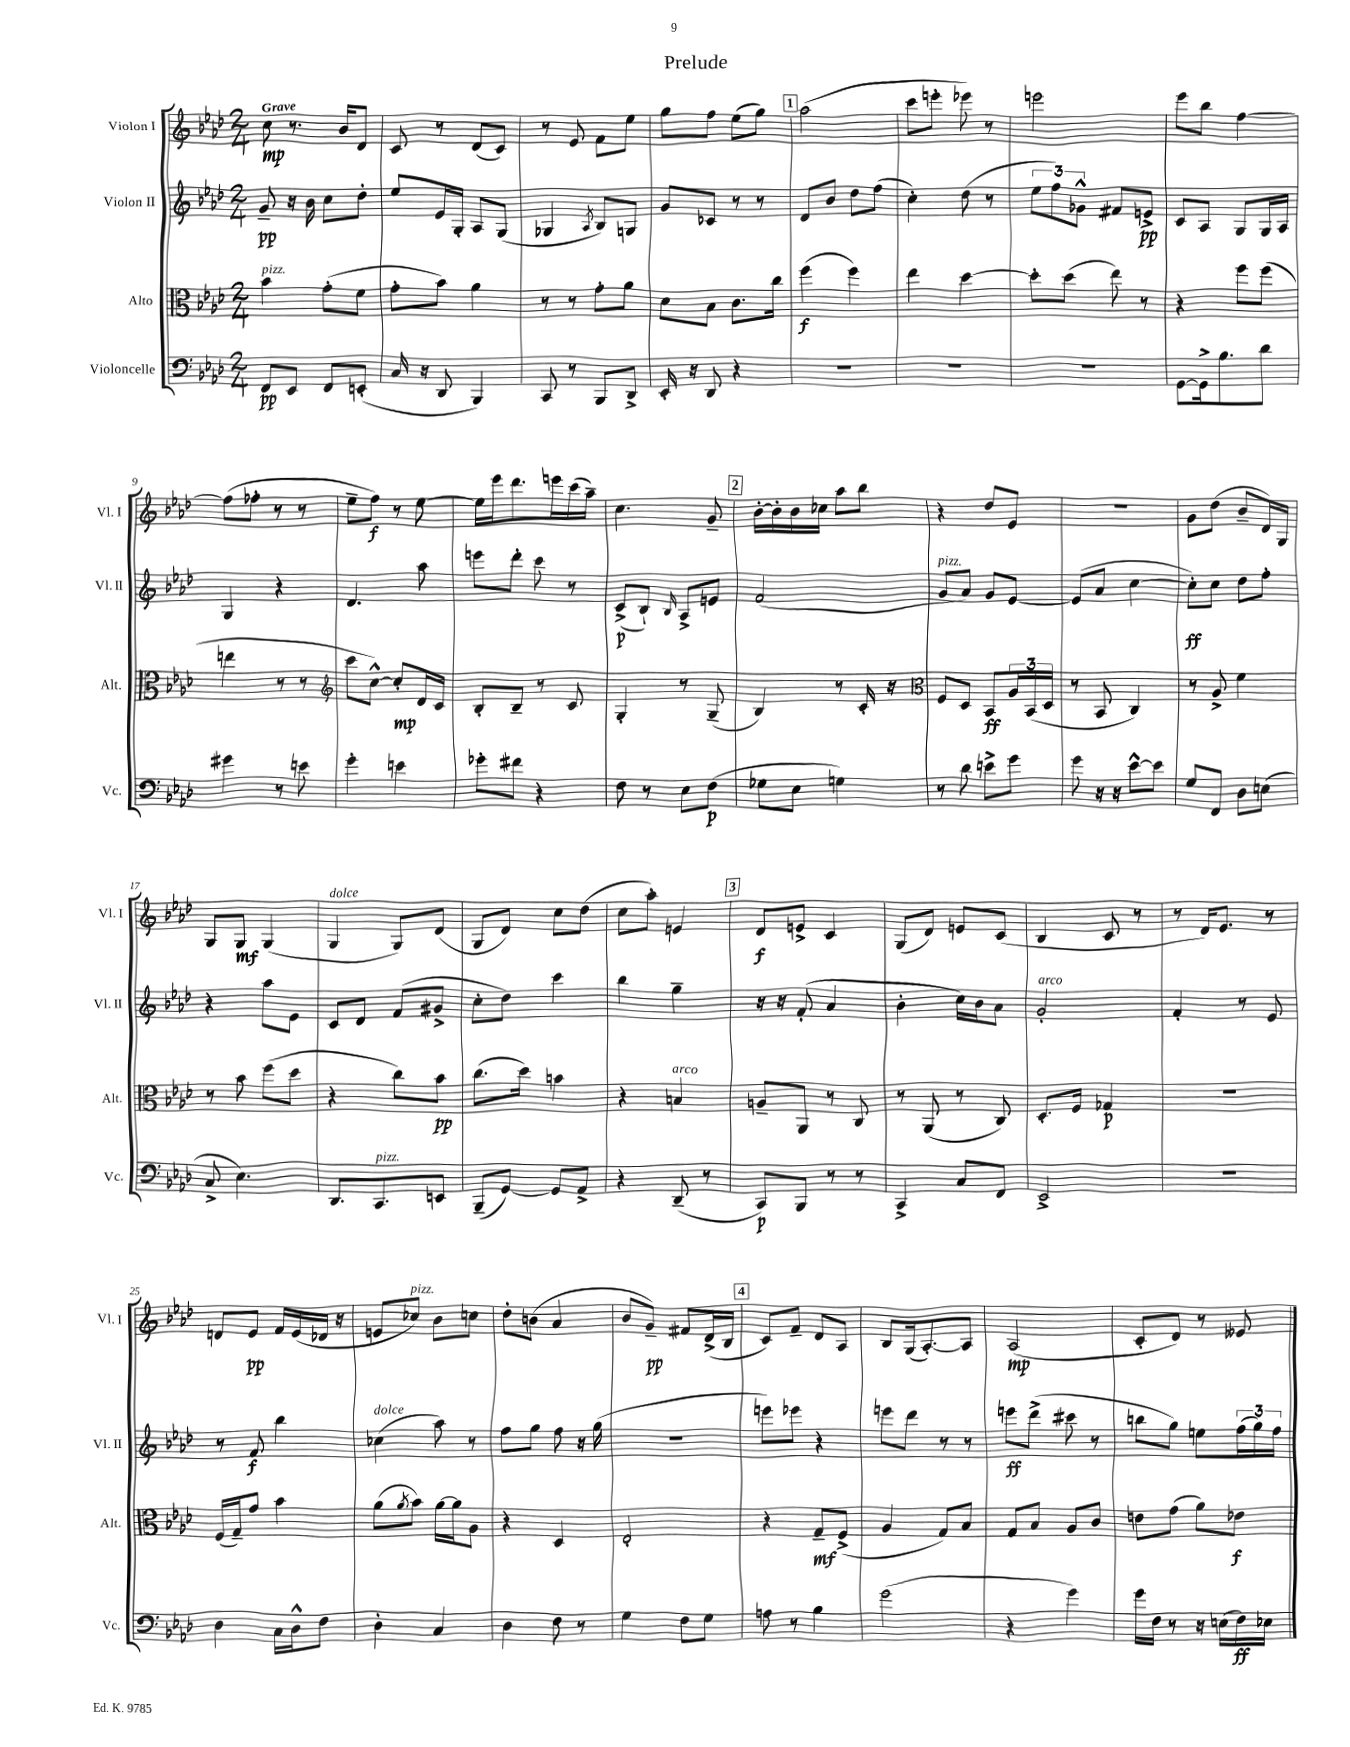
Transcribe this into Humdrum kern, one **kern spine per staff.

**kern	**dynam	**kern	**dynam	**kern	**dynam	**kern	**dynam
*part4	*part4	*part3	*part3	*part2	*part2	*part1	*part1
*staff4	*staff4	*staff3	*staff3	*staff2	*staff2	*staff1	*staff1
*I"Violoncelle	*	*I"Alto	*	*I"Violon II	*	*I"Violon I	*
*I'Vc.	*	*I'Alt.	*	*I'Vl. II	*	*I'Vl. I	*
*clefF4	*	*clefC3	*	*clefG2	*	*clefG2	*
*k[b-e-a-d-]	*	*k[b-e-a-d-]	*	*k[b-e-a-d-]	*	*k[b-e-a-d-]	*
*M2/4	*	*M2/4	*	*M2/4	*	*M2/4	*
=1	=1	=1	=1	=1	=1	=1	=1
!	!	!	!	!	!	!LO:TX:a:B:t=Grave	!
!	!	!LO:TX:a:i:t=pizz.	!	!	!	!	!
8FF/L	pp	4b-\	.	8g~/	pp	8cc\	mp
8EE-/J	.	.	.	16r	.	8.r	.
.	.	.	.	16b-\	.	.	.
8FF/L	.	(8g'\L	.	8cc\L	.	.	.
.	.	.	.	.	.	16b-/KL	.
(8EEn'/J	.	8f\J	.	8dd-'\J	.	8d-/J	.
=2	=2	=2	=2	=2	=2	=2	=2
16C/	.	8g'\L	.	8ee-/L	.	8c/	.
16r	.	.	.	.	.	.	.
8DD-/	.	8b-\J)	.	16e-/L	.	8r	.
.	.	.	.	16G'/JJ	.	.	.
4BBB-/)	.	4a-\	.	8A-/L	.	(8d-/L	.
.	.	.	.	(8G/J	.	8c/J)	.
=3	=3	=3	=3	=3	=3	=3	=3
8CC/	.	8r	.	4G-X/	.	8r	.
8r	.	8r	.	.	.	8e-/	.
.	.	.	.	8qA-/	.	.	.
8BBB-/L	.	8g'\L	.	8B-/L)	.	8f\L	.
8DD-^/J	.	8a-\J	.	8Gn/J	.	8ee-\J	.
=4	=4	=4	=4	=4	=4	=4	=4
16EE-'/	.	8d-\L	.	8g/L	.	8gg\L	.
16r	.	.	.	.	.	.	.
8DD-/	.	8B-\J	.	8c-X/J	.	8ff\J	.
4r	.	8.c\L	.	8r	.	(8ee-\L	.
.	.	.	.	8r	.	8gg\J)	.
.	.	16cc\Jk	.	.	.	.	.
!!LO:REH:place=s1:t=1
=5	=5	=5	=5	=5	=5	=5	=5
2r	.	(4ff\	f	8d-/L	.	(2aa-\	.
.	.	.	.	8b-/J	.	.	.
.	.	4ff\)	.	8dd-\L	.	.	.
.	.	.	.	(8ff\J	.	.	.
=6	=6	=6	=6	=6	=6	=6	=6
2r	.	4ee-\	.	4cc'\)	.	8ccc\L	.
.	.	.	.	.	.	8eeen'\J	.
.	.	[4dd-\	.	(8dd-\	.	8eee-X\)	.
.	.	.	.	8r	.	8r	.
=7	=7	=7	=7	=7	=7	=7	=7
2r	.	8dd-'\L]	.	12ee-\L	.	2eeen\	.
.	.	.	.	12ff\)	.	.	.
.	.	(8dd-\J	.	.	.	.	.
.	.	.	.	12g-X^^\J	.	.	.
.	.	8ee-\)	.	8f#X/L	.	.	.
.	.	8r	.	8en^/J	pp	.	.
=8	=8	=8	=8	=8	=8	=8	=8
[8GG\L	.	4r	.	8c/L	.	8eee-\L	.
16GG^\k]	.	.	.	8A-/J	.	8bb-\J	.
8.B-\	.	.	.	.	.	.	.
.	.	8ff\L	.	8G/L	.	[4ff\	.
8d-\J	.	(8ff\J	.	16G/L	.	.	.
.	.	.	.	16A-/JJ	.	.	.
!!LO:LB:g=z
=9	=9	=9	=9	=9	=9	=9	=9
4g#X\	.	4een\	.	4G/	.	(8ff\L]	.
.	.	.	.	.	.	8ff-X'\J	.
8r	.	8r	.	4r	.	8r	.
8en\	.	8r	.	.	.	8r	.
=10	=10	=10	=10	=10	=10	=10	=10
*	*	*clefG2	*	*	*	*	*
4g'\	.	8ccc\L	.	4.d-/	.	8ee-~\L	.
.	.	[8cc^^\J)	.	.	.	8ff\J)	f
4en\	.	8cc'/L]	mp	.	.	8r	.
.	.	16d-/L	.	8aa-\	.	[8ee-\	.
.	.	16c/JJ	.	.	.	.	.
=11	=11	=11	=11	=11	=11	=11	=11
8g-X'\L	.	8B-'/L	.	8eeen\L	.	16ee-\LL]	.
.	.	.	.	.	.	16eee-\J	.
8f#X\J	.	8B-~/J	.	8ddd-'\J	.	8.ddd-\	.
4r	.	8r	.	8ccc\	.	.	.
.	.	.	.	.	.	16eeen\L	.
.	.	8c/	.	8r	.	(16ccc\	.
.	.	.	.	.	.	16aa-~\JJ)	.
=12	=12	=12	=12	=12	=12	=12	=12
8F\	.	4G'/	.	(8c^/L	p	4.cc\	.
8r	.	.	.	8B-`/J)	.	.	.
.	.	.	.	16qqB-/	.	.	.
8E-\L	.	8r	.	8A-^/L	.	.	.
(8F\J	p	(8G~/	.	8en/J	.	8g~/	.
!!LO:REH:place=s1:t=2
=13	=13	=13	=13	=13	=13	=13	=13
8G-X\L	.	4B-/)	.	(2f/	.	[16b-'\LL	.
.	.	.	.	.	.	16b-'\]	.
8E-\J	.	.	.	.	.	16b-\	.
.	.	.	.	.	.	16cc-X\JJ	.
4Gn\)	.	8r	.	.	.	8aa-\L	.
.	.	16c'/	.	.	.	8bb-\J	.
.	.	16r	.	.	.	.	.
=14	=14	=14	=14	=14	=14	=14	=14
*	*	*clefC3	*	*	*	*	*
!	!	!	!	!LO:TX:a:i:t=pizz.	!	!	!
8r	.	8F/L	.	8g/L	.	4r	.
8d-\	.	8D-/J	.	8a-/J)	.	.	.
8en^\L	.	8BB-/L	ff	8g/L	.	8dd-/L	.
8g\J	.	24A-/L	.	[8e-/J	.	8e-/J	.
.	.	(24BB-/	.	.	.	.	.
.	.	24D-/JJ	.	.	.	.	.
=15	=15	=15	=15	=15	=15	=15	=15
8g\	.	8r	.	(8e-/L]	.	2r	.
16r	.	8BB-/	.	8a-/J	.	.	.
16r	.	.	.	.	.	.	.
[8e-^^\L	.	4C/)	.	[4cc\	.	.	.
8e-\J]	.	.	.	.	.	.	.
=16	=16	=16	=16	=16	=16	=16	=16
8G/L	.	8r	.	8cc'\L])	ff	8g\L	.
8FF/J	.	8A-^/	.	8cc\J	.	(8dd-\J	.
8D-\L	.	4f\	.	8dd-\L	.	8b-~/L	.
(8En\J	.	.	.	8ff'\J	.	16d-/L)	.
.	.	.	.	.	.	16G/JJ	.
!!LO:LB:g=z
=17	=17	=17	=17	=17	=17	=17	=17
8C^/	.	8r	.	4r	.	8G/L	.
4.E-\)	.	8b-\	.	.	.	8G/J	mf
.	.	(8ff\L	.	8aa-\L	.	(4G/	.
.	.	8dd-\J	.	8e-\J	.	.	.
=18	=18	=18	=18	=18	=18	=18	=18
!	!	!	!	!	!	!LO:TX:a:i:t=dolce	!
8.DD-/L	.	4r	.	8c/L	.	4G/	.
.	.	.	.	8d-/J	.	.	.
!LO:TX:a:i:t=pizz.	!	!	!	!	!	!	!
8.CC/	.	.	.	.	.	.	.
.	.	8cc\L)	.	(8f/L	.	8G/L)	.
8EEn/J	.	8b-\J	pp	8g#X^/J	.	(8d-/J	.
=19	=19	=19	=19	=19	=19	=19	=19
(8BBB-~/L	.	(8.cc\L	.	8cc'\L	.	8G/L	.
[8GG/J)	.	.	.	8dd-\J)	.	8d-/J)	.
.	.	16dd-\Jk)	.	.	.	.	.
8GG/L]	.	4bn\	.	4ccc\	.	8cc\L	.
8AA-^/J	.	.	.	.	.	(8dd-\J	.
=20	=20	=20	=20	=20	=20	=20	=20
4r	.	4r	.	4bb-\	.	8cc\L	.
.	.	.	.	.	.	8aa-'\J)	.
!	!	!LO:TX:a:i:t=arco	!	!	!	!	!
(8DD-~/	.	4Bn/	.	4gg~\	.	4en/	.
8r	.	.	.	.	.	.	.
!!LO:REH:place=s1:t=3
=21	=21	=21	=21	=21	=21	=21	=21
8CC/L)	p	8An~/L	.	16r	.	8d-/L	f
.	.	.	.	16r	.	.	.
8BBB-/J	.	8AA-/J	.	(8f'/	.	8en^/J	.
8r	.	8r	.	4a-/	.	4c/	.
8r	.	8C/	.	.	.	.	.
=22	=22	=22	=22	=22	=22	=22	=22
4CC^/	.	8r	.	4b-'\	.	(8G/L	.
.	.	(8AA-/	.	.	.	8d-/J)	.
8C/L	.	8r	.	16cc\LL)	.	8en/L	.
.	.	.	.	16b-\J	.	.	.
8FF/J	.	8C/)	.	8a-\J	.	(8c/J	.
=23	=23	=23	=23	=23	=23	=23	=23
!	!	!	!	!LO:TX:a:i:t=arco	!	!	!
2EE-^/	.	8.D-'/L	.	2g'/	.	4B-/	.
.	.	16F/Jk	.	.	.	.	.
.	.	4G-X/	p	.	.	8c/	.
.	.	.	.	.	.	8r	.
=24	=24	=24	=24	=24	=24	=24	=24
2r	.	2r	.	4f'/	.	8r	.
.	.	.	.	.	.	16d-/KL)	.
.	.	.	.	.	.	8.e-/J	.
.	.	.	.	8r	.	.	.
.	.	.	.	8e-/	.	8r	.
!!LO:LB:g=z
=25	=25	=25	=25	=25	=25	=25	=25
4D-\	.	(16F/LL	.	8r	.	8dn/L	.
.	.	16G~/J)	.	.	.	.	.
.	.	8g/J	.	8f/	f	8e-/J	pp
16C\LL	.	4b-\	.	4bb-\	.	16f/LL	.
16D-^^\J	.	.	.	.	.	(16e-/	.
8F\J	.	.	.	.	.	16d-X/JJ	.
.	.	.	.	.	.	16r	.
=26	=26	=26	=26	=26	=26	=26	=26
!	!	!	!	!LO:TX:a:i:t=dolce	!	!	!
4D-'\	.	(8a-\L	.	(4cc-X\	.	8en/L	.
.	.	8qa-/	.	.	.	.	.
!	!	!	!	!	!	!LO:TX:a:i:t=pizz.	!
.	.	8b-\J)	.	.	.	8cc-X/J)	.
4C/	.	[16a-\LL	.	8aa-\)	.	8b-\L	.
.	.	16a-\J]	.	.	.	.	.
.	.	8A-\J	.	8r	.	8ccn\J	.
=27	=27	=27	=27	=27	=27	=27	=27
4D-\	.	4r	.	8ff\L	.	8dd-'\L	.
.	.	.	.	8gg\J	.	(8bn\J	.
8F\	.	4D-/	.	8ff\	.	4a-/	.
8r	.	.	.	16r	.	.	.
.	.	.	.	(16gg\	.	.	.
=28	=28	=28	=28	=28	=28	=28	=28
4G\	.	2E-'/	.	2r	.	8b-/L	.
.	.	.	.	.	.	8g~/J)	pp
8F\L	.	.	.	.	.	8f#X/L	.
8G\J	.	.	.	.	.	(16d-^/L	.
.	.	.	.	.	.	16B-/JJ	.
!!LO:REH:place=s1:t=4
=29	=29	=29	=29	=29	=29	=29	=29
8An\	.	4r	.	8eeen\L)	.	8c/L)	.
8r	.	.	.	8eee-X\J	.	8f~/J	.
4B-\	.	8G~/L	mf	4r	.	8d-/L	.
.	.	(8F^/J	.	.	.	8A-/J	.
=30	=30	=30	=30	=30	=30	=30	=30
(2g\	.	4A-/	.	8eeen\L	.	8B-/L	.
.	.	.	.	8ddd-\J	.	(16G/k	.
.	.	.	.	.	.	[8.A-'/)	.
.	.	8G/L)	.	8r	.	.	.
.	.	8B-/J	.	8r	.	8A-/J]	.
=31	=31	=31	=31	=31	=31	=31	=31
4r	.	8G/L	.	8eeen\L	ff	(2A-/	mp
.	.	8B-/J	.	(8ddd-^\J	.	.	.
4g\)	.	8A-/L	.	8ccc#X\	.	.	.
.	.	8c/J	.	8r	.	.	.
=32	=32	=32	=32	=32	=32	=32	=32
16g\LL	.	8en\L	.	8bbn\L	.	8c'/L	.
16F\JJ	.	.	.	.	.	.	.
8r	.	(8g\J	.	8gg\J)	.	8d-/J)	.
16r	.	8a-\L)	.	8een\L	.	8r	.
(16En\LL	.	.	.	.	.	.	.
16F\)	ff	8e-X\J	f	(24ff\L	.	8e--X/	.
.	.	.	.	24gg\)	.	.	.
16E-X\JJ	.	.	.	.	.	.	.
.	.	.	.	24ff\JJ	.	.	.
==	==	==	==	==	==	==	==
*-	*-	*-	*-	*-	*-	*-	*-
